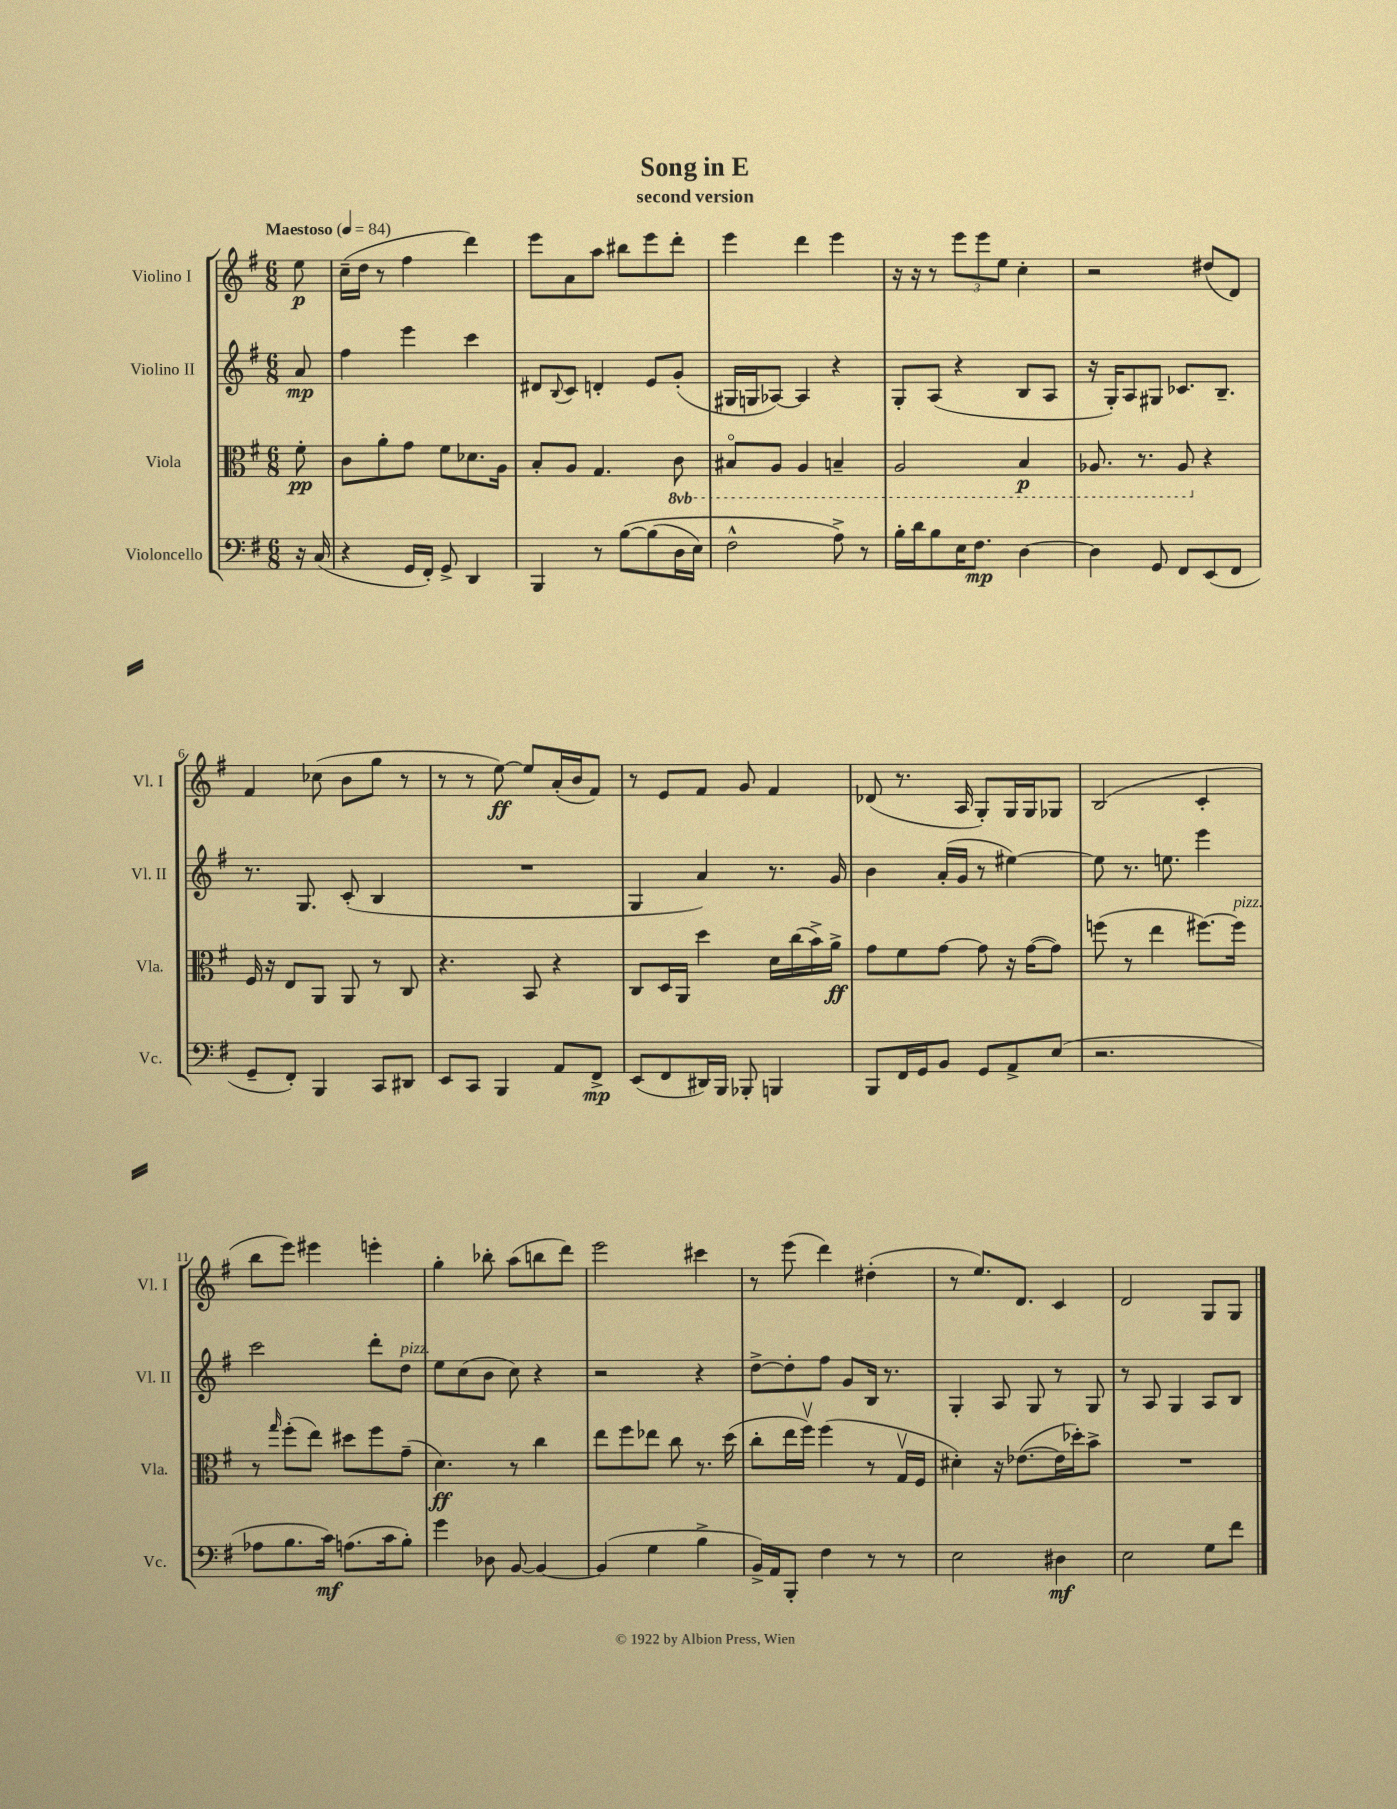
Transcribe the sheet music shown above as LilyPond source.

\header { title = "Song in E" subtitle = "second version" }
<<
\new StaffGroup <<
\new Staff = "s0" \with { instrumentName = "Violino I" shortInstrumentName = "Vl. I" } {
    \clef treble \key g \major \numericTimeSignature \time 6/8 \partial 8 \tempo "Maestoso" 4 = 84
    e''8\p |
    c''16--( d''16 r8 fis''4 d'''4) |
    e'''8 a'8 a''8 bis''8 e'''8 d'''8-. |
    e'''4 d'''4 e'''4 |
    r16 r16 r8 \tuplet 3/2 { e'''8 e'''8 e''8 } c''4-. |
    r2 dis''8( d'8) |
    fis'4 ces''8( b'8 g''8 r8 |
    r8 r8 e''8~\ff) e''8 a'16-.( b'16 fis'8) |
    r8 e'8 fis'8 g'8 fis'4 |
    des'8( r8. a16 g8-.) g16 g16 ges8 |
    b2( c'4-. |
    b''8 e'''8) eis'''4 e'''4-. |
    g''4-. bes''8-. a''8( b''8 d'''8) |
    e'''2 cis'''4 |
    r8 e'''8( d'''4) dis''4-.( |
    r8 e''8.) d'8. c'4 |
    d'2 g8 g8 \bar "|." |
}
\new Staff = "s1" \with { instrumentName = "Violino II" shortInstrumentName = "Vl. II" } {
    \clef treble \key g \major \numericTimeSignature \time 6/8 \partial 8
    a'8\mp |
    fis''4 e'''4 c'''4 |
    dis'8 \appoggiatura { b8 } c'8 d'4-. e'8 g'8-.( |
    gis16 g16 aes8~) aes4 r4 |
    g8-. a8( r4 b8 a8 |
    r16 g16-.) a8 gis8 ces'8. b8.-- |
    r8. g8. c'8-.( b4 |
    R2. |
    g4 a'4) r8. g'16 |
    b'4 a'16-.( g'16 r8 eis''4~) |
    eis''8 r8. e''8. e'''4 |
    c'''2 d'''8-. d''8^\markup { \italic "pizz." } |
    e''8 c''8( b'8 c''8) r4 |
    r2 r4 |
    d''8~-> d''8-. fis''8 g'8 b16 r8. |
    g4-. a8 g8 r8 g8 |
    r8 a8 g4 a8 b8 \bar "|." |
}
\new Staff = "s2" \with { instrumentName = "Viola" shortInstrumentName = "Vla." } {
    \clef alto \key g \major \numericTimeSignature \time 6/8 \set Staff.ottavationMarkups = #ottavation-simple-ordinals \partial 8
    fis'8-.\pp |
    c'8 a'8-. g'8 fis'8 des'8. a16 |
    b8-. a8 g4. \ottava #-1 c8 |
    bis,8\flageolet a,8 a,4 b,4-- |
    a,2 b,4\p |
    aes,8. r8. aes,8 \ottava #0 r4 |
    fis16 r16 e8 a,8 a,8 r8 c8 |
    r4. b,8 r4 |
    c8 d16 a,16 d''4 d'16 c''16( b'16->) a'16->\ff |
    g'8 fis'8 g'8~ g'8 r16 g'16~( g'8) |
    f''8( r8 e''4 fis''8.~) fis''16^\markup { \italic "pizz." } |
    r8 \grace { g''16 } fis''8-.( e''8) dis''8 fis''8 g'8--( |
    d'4.\ff) r8 c''4 |
    e''8 fis''8 ees''8 c''8 r8. d''16( |
    c''8-. e''16 fis''16\upbow) fis''4( r8 g16\upbow fis16 |
    dis'4-.) r16 ees'8.~( ees'16 des''16-.) b'8-> |
    R2. \bar "|." |
}
\new Staff = "s3" \with { instrumentName = "Violoncello" shortInstrumentName = "Vc." } {
    \clef bass \key g \major \numericTimeSignature \time 6/8 \partial 8
    r16 c16( |
    r4 g,16 fis,16-.) g,8-> d,4 |
    b,,4 r8 b8~\( b8( d16 e16) |
    fis2-^ a8->\) r8 |
    b16-. d'16 b8 e16 fis8.\mp d4~ |
    d4 g,8 fis,8 e,8( fis,8 |
    g,8-- fis,8-.) b,,4 c,8 dis,8 |
    e,8 c,8 b,,4 a,8 fis,8->\mp |
    e,8( fis,8 dis,16) b,,16 bes,,8-. b,,4 |
    b,,8 fis,16 g,16 b,8 g,8 a,8-> e8( |
    r2. |
    aes8 b8. c'16\mf) a8.( c'16 b8-.) |
    g'4 des8 b,8~ b,4~ |
    b,4( g4 b4-> |
    b,16->) a,16 b,,8-. fis4 r8 r8 |
    e2 dis4\mf |
    e2 g8 fis'8 \bar "|." |
}
>>
>>
